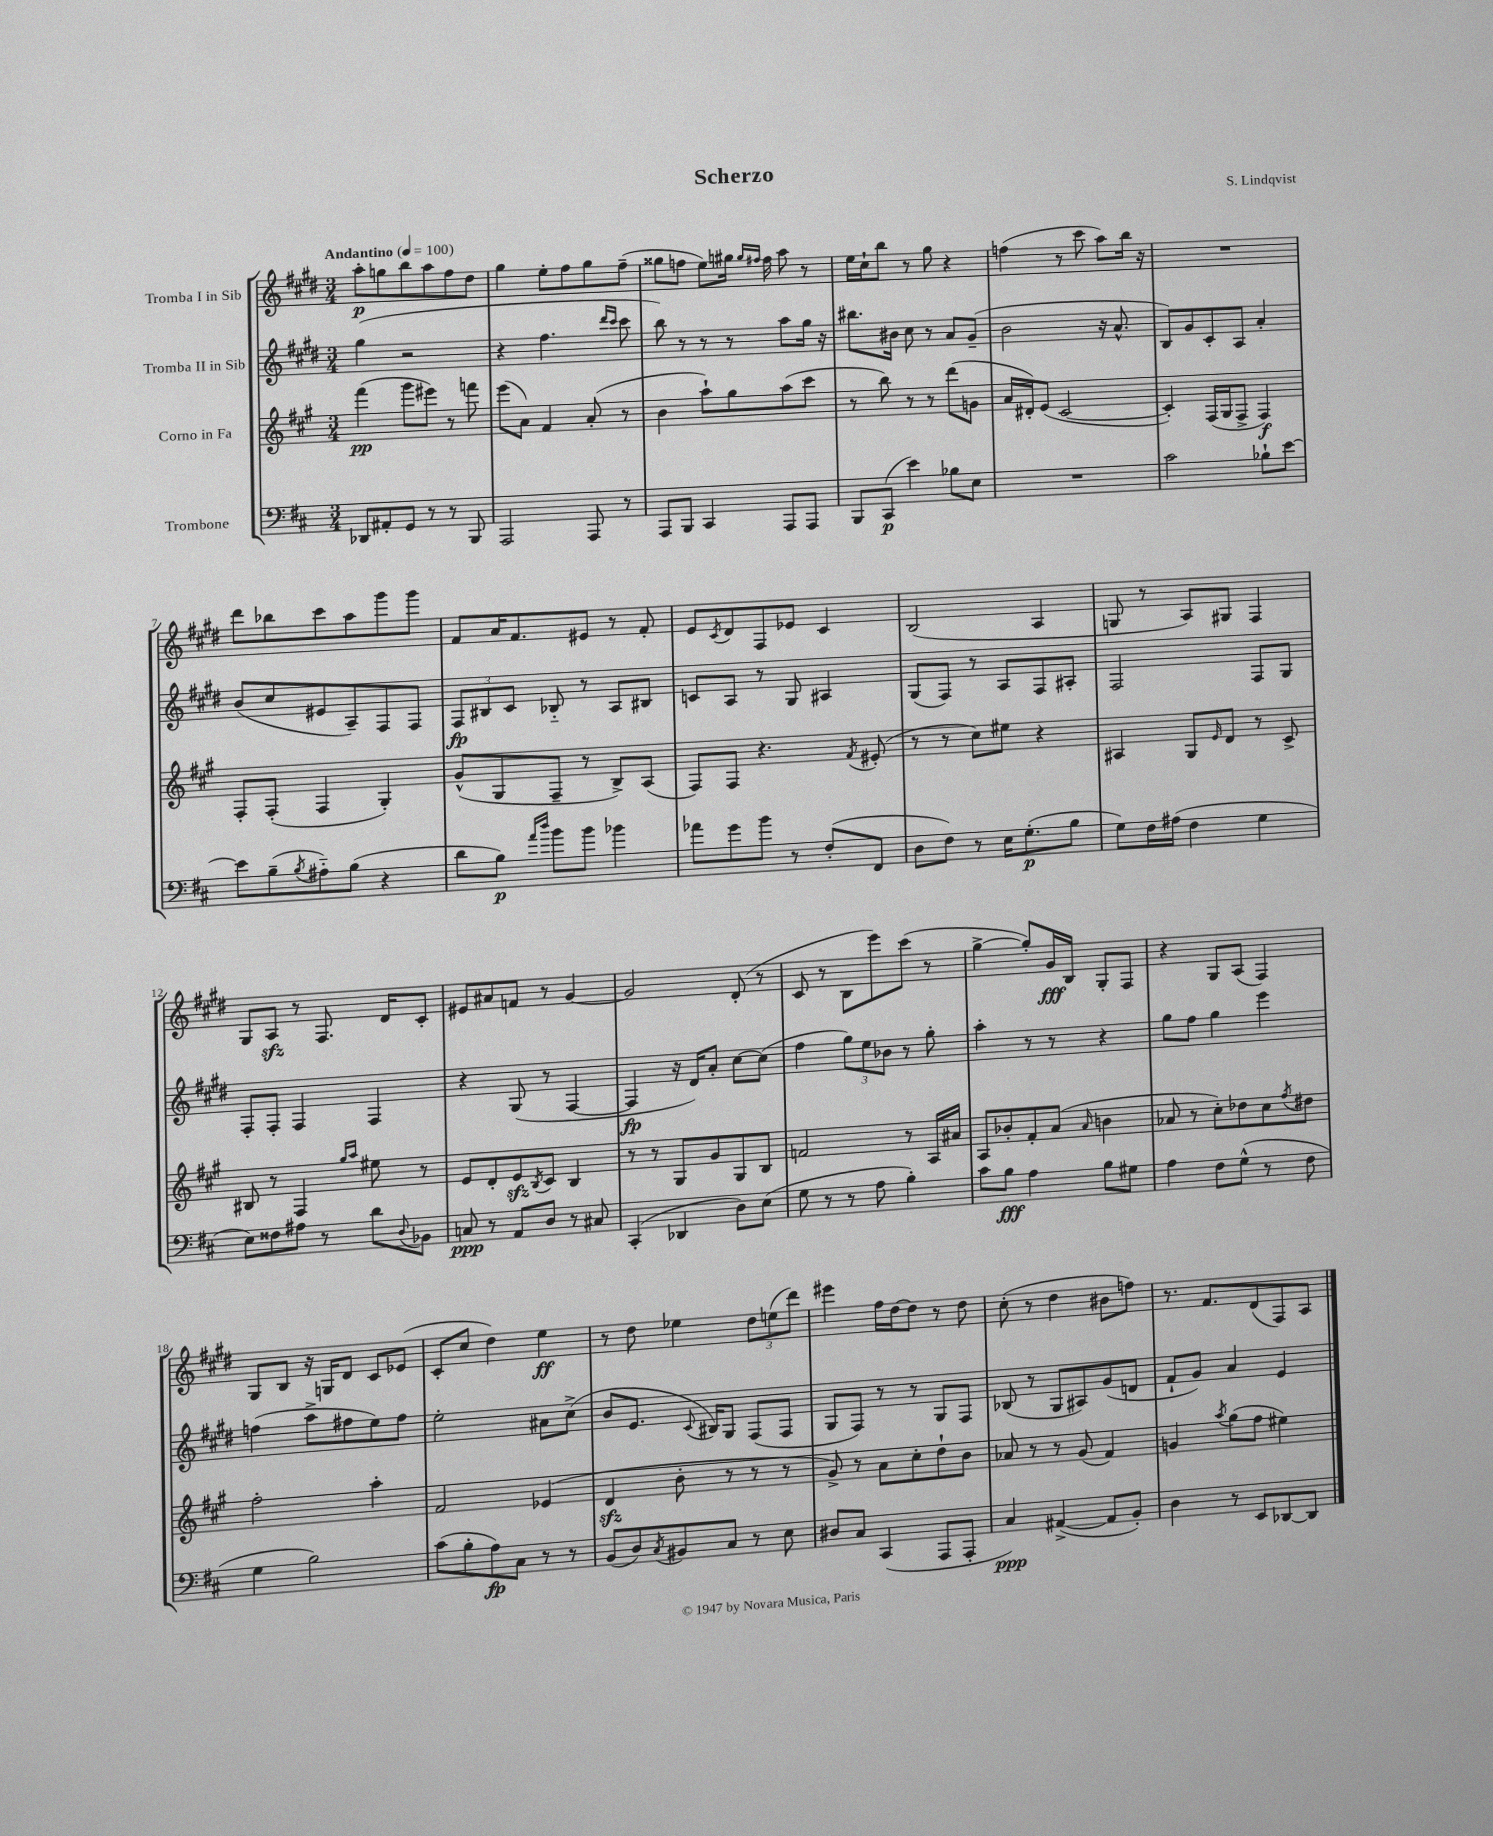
\header { title = "Scherzo" composer = "S. Lindqvist" }
<<
\new StaffGroup <<
\new Staff = "s0" \with { instrumentName = "Tromba I in Sib" } {
    \clef treble \key e \major \numericTimeSignature \time 3/4 \tempo "Andantino" 4 = 100
    a''8-.\p g''8 b''8 a''8 fis''8 dis''8 |
    gis''4 e''8-. fis''8 gis''8 fis''8--( |
    gisis''8 f''8 e''8) gis''16 \grace { gis''16 fis''16 } fis''16 a''8 r8 |
    e''16 cis''16-! b''8 r8 gis''8 r4 |
    f''4( r8 cis'''8 a''8) b''16 r16 |
    R2. |
    dis'''8 bes''8 cis'''8 a''8 gis'''8 gis'''8 |
    fis'8 a'16 fis'8. eis'8 r8 fis'8-. |
    e'8 \acciaccatura { cis'8 } dis'8 fis8 ees'8 cis'4 |
    b2( a4 |
    g8 r8 a8) gis8 fis4 |
    gis8 a8\sfz r8 fis8. dis'16 cis'8-. |
    eis'8 ais'8 f'8 r8 gis'4~ |
    gis'2 dis'8-.( r8 |
    cis'8 r8 b8 e'''8) cis'''8( r8 |
    gis''4~-> gis''8-.) gis'16\fff b16 gis8-. fis8 |
    r4 gis8 a8( fis4) |
    gis8 b8 r16 g16 dis'8 cis'8 ees'8( |
    cis'8-. cis''8 dis''4) e''4\ff |
    r8 dis''8 ees''4 \tuplet 3/2 { dis''8 e''8( dis'''8) } |
    eis'''4 fis''16 dis''16~ dis''8 r8 dis''8 |
    cis''8-.( r8 dis''4 bis'8 f''8) |
    r8. fis'8. dis'8( fis8) a8 \bar "|." |
}
\new Staff = "s1" \with { instrumentName = "Tromba II in Sib" } {
    \clef treble \key e \major \numericTimeSignature \time 3/4
    gis''4( r2 |
    r4 fis''4. \grace { dis'''16 cis'''16 } cis'''8 |
    b''8) r8 r8 r8 a''8 gis''16 r16 |
    bis''8. bis'16 cis''8 r8 a'8 gis'8--( |
    b'2 r16 a'8.-^ |
    b8) gis'8 cis'8-. a8 a'4-. |
    b'8( cis''8 eis'8 a8--) fis8 fis8 |
    \tuplet 3/2 { fis8\fp bis8 cis'8 } bes8-_ r8 a8 bis8 |
    c'8 a8 r8 gis8 ais4 |
    gis8( fis8) r8 a8 fis8 ais8-. |
    fis2 fis8 gis8 |
    fis8-. fis8-. fis4 fis4 |
    r4 gis8( r8 fis4~ |
    fis4\fp r16 dis'16) a'8-. cis''8~ cis''8( |
    fis''4 \tuplet 3/2 { gis''8) e''8 bes'8 } r8 gis''8-. |
    a''4-. r8 r8 r4 |
    gis''8 fis''8 gis''4 e'''4 |
    f''4( a''8-> fis''8 e''8) fis''8 |
    e''2-. ais'8 cis''8->( |
    b'8 e'8. \appoggiatura { cis'8 } bis16) gis8 fis8( fis8 |
    gis8 fis8) r8 r8 gis8 fis8 |
    bes8( r8 gis8 ais8) gis'8( d'8 |
    fis'8-! gis'8) a'4 e'4 \bar "|." |
}
\new Staff = "s2" \with { instrumentName = "Corno in Fa" } {
    \clef treble \key a \major \numericTimeSignature \time 3/4
    fis'''4\pp( gis'''8 eis'''8) r8 f'''8 |
    e'''8( a'8) fis'4 a'8-.( r8 |
    b'4 a''8-!) gis''8 a''8( cis'''8 |
    r8 b''8) r8 r8 d'''8( g'8 |
    a'16 dis'16-.) e'8( cis'2~ |
    cis'4-.) fis16( gis16 fis8-> fis4\f) |
    fis8-. fis8-.( fis4 gis4-.) |
    gis'8-^( gis8 fis8-- r8 b8->) a8( |
    fis8) fis8 r4. \acciaccatura { fis'8 } eis'8-.( |
    r8 r8 cis''8) eis''8 r4 |
    ais4 gis8 \grace { e'16 } d'8 r8 cis'8-> |
    bis8 r8 fis4 \grace { gis''16 a''16 } eis''8 r8 |
    e'8 d'8-. e'8\sfz \acciaccatura { b8 } cis'8 b4 |
    r8 r8 gis8 gis'8 gis8 b8 |
    f'2 r8 a16 ais'16 |
    a8 bes'8-. fis'8-. a'8( \grace { a'16 } b'4 |
    aes'8 r8 cis''8-.) des''8 cis''8 \acciaccatura { fis''8 } dis''8 |
    fis''2-. a''4-. |
    fis'2 ees'4( |
    d'4\sfz b'8-. r8 r8 r8 |
    gis'8->) r8 a'8 cis''8-. d''8-! b'8 |
    aes'8 r8 r8 gis'8( fis'4) |
    g'4 \acciaccatura { a''8 } gis''8( fis''8 eis''4) \bar "|." |
}
\new Staff = "s3" \with { instrumentName = "Trombone" } {
    \clef bass \key d \major \numericTimeSignature \time 3/4
    des,8 ais,8-. g,8 r8 r8 b,,8 |
    a,,2 a,,8 r8 |
    a,,8 b,,8 cis,4 a,,8 a,,8 |
    b,,8 cis,8\p( e'4) bes8 e8 |
    R2. |
    cis'2 bes8-! e'8~ |
    e'8 b8--( \acciaccatura { b8 } ais8-_) b8( r4 |
    d'8 b8\p) \grace { a'16 d''16 } b'8 b'8 bes'4 |
    aes'8 g'8 b'8 r8 fis8-.( fis,8 |
    d8 fis8) r8 e16 g8.-.\p( b8 |
    g8) fis16 ais16( fis4 g4 |
    e8) fisis8 ais8 r8 d'8 \appoggiatura { d8 } bes,8 |
    c8\ppp r8 a,8 d8 r8 cis8 |
    cis,4-.( des,4 d8) e8( |
    g8 r8 r8 a8 b4-.) |
    cis'8 b8\fff a4 b8 gis8 |
    a4 fis8 g8-^( r8 fis8 |
    g4 b2) |
    cis'8( b8-. a8\fp) cis8 r8 r8 |
    b,8( d8) \acciaccatura { cis8 } bis,8 cis8 r8 e8 |
    dis8 cis8 cis,4( a,,8 a,,8-. |
    cis4\ppp) ais,4~->( ais,8 b,8-.) |
    d4 r8 e,8 des,8~ des,8 \bar "|." |
}
>>
>>
